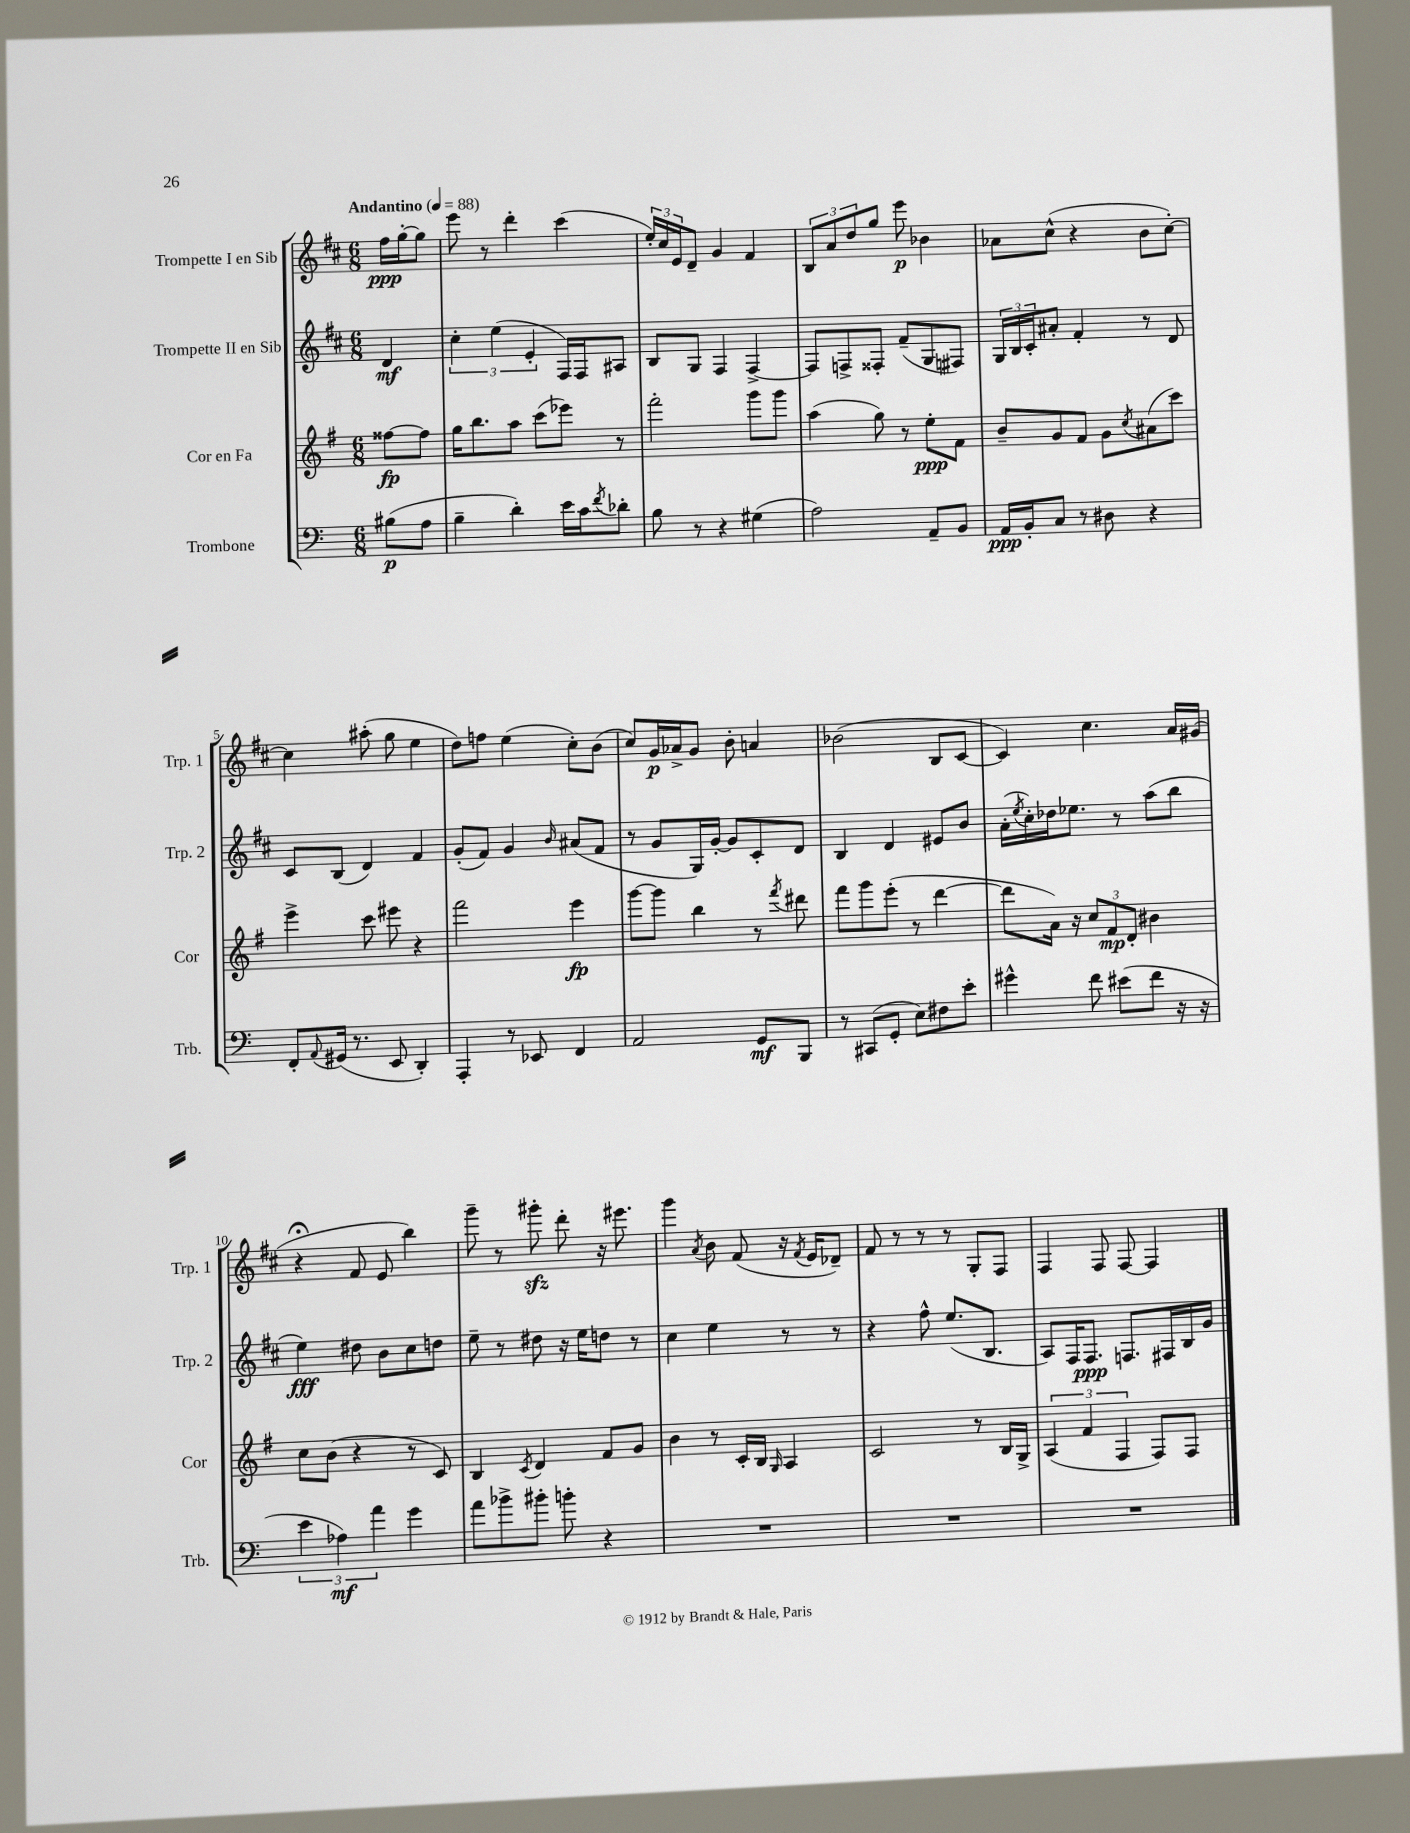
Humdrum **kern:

**kern	**kern	**kern	**kern
*staff4	*staff3	*staff2	*staff1
*clefF4	*clefG2	*clefG2	*clefG2
*k[]	*k[f#]	*k[f#c#]	*k[f#c#]
*M6/8	*M6/8	*M6/8	*M6/8
*MM88	*MM88	*MM88	*MM88
(8B#	[8ff##	4d	16ff#
.	.	.	[16gg'
8A	8ff##]	.	8gg]
=	=	=	=
4B~	16gg	6cc#'	8eee
.	8.bb	.	.
.	.	.	8r
.	.	(6ee	.
4d')	8aa	.	4ddd'
.	.	6e'	.
.	(8ccc	.	.
16e	8eee-)	16F#)	(4ccc#
16c	.	16F#	.
8qf	.	.	.
8d-'	8r	8A#	.
=	=	=	=
8B	2fff#'	8B	24ee')
.	.	.	24cc#
.	.	.	24e
8r	.	8G	8d~
4r	.	4F#	4g
(4G#	8ggg	[4F#^	4f#
.	8ggg	.	.
=	=	=	=
2A)	(4aa	8F#]	12B
.	.	.	12a
.	.	8F^	.
.	.	.	12dd
.	8gg)	8F##'	8gg
.	8r	(8f#~	8eee
8AA~	8ee'	8G	4b-
8BB	8f#	8F#)	.
=	=	=	=
16AA	8b~	24G	8a-
.	.	24B	.
16BB'	.	.	.
.	.	24c#'	.
8C	8g	8a#'	(8cc#^^
8r	8f#	4f#'	4r
8D#	8g	.	.
.	8qcc	.	.
4r	(8a#	8r	8b
.	8ccc)	8d	[8cc#')
=	=	=	=
8FF'	4eee^	8c#	4cc#]
8qqAA	.	.	.
(16GG#	.	(8B	.
8.r	.	.	.
.	8ccc	4d)	(8aa#'
8EE	8eee#	.	8gg
4DD')	4r	4f#	4ee
=	=	=	=
4AAA'	2fff#	(8g'	8dd)
.	.	8f#)	8ff
8r	.	4g	(4ee
8EE-	.	.	.
.	.	16qqb	.
4FF	4eee	(8a#	8cc#')
.	.	8f#	(8b
=	=	=	=
2AA	[8ggg	8r	8cc#)
.	8ggg]	8g	16g
.	.	.	16a-^
.	4bb	16G)	8g
.	.	[16g'	.
.	.	8g]	8b'
8GG	8r	8c#'	4a
.	8qfff#	.	.
8BBB	8ddd#	8d	.
=	=	=	=
8r	8fff#	4B	(2b-
(8CC#	8ggg	.	.
8GG'	(8eee'	4d	.
8E)	8r	.	.
8F#	[4ddd	8e#	8B
8e'	.	8b	[8c#
=	=	=	=
4g#^^	8ddd]	(16a'	4c#])
.	.	8qee	.
.	.	16cc#')	.
.	16a)	16dd-	.
.	16r	8.ee-	.
8f	12cc	.	4.cc#
.	12f#	.	.
(8e#	.	8r	.
.	12d'	.	.
8f	4b#	(8aa	.
16r	.	8bb	16a
16r	.	.	(16g#
=	=	=	=
6e	8cc	4ee)	4r;
.	(8b	.	.
6A-)	.	.	.
.	4r	8dd#	8f#
6a	.	.	.
.	.	8b	8e
4g	8r	8cc#	4bb)
.	8c)	8dd	.
=	=	=	=
8a	4B	8ee~	8ggg~
8b-^	.	8r	8r
.	8qc	.	.
8b#'	4d	8dd#	8ggg#'
8b'	.	16r	8ddd'
.	.	16ee	.
4r	8f#	8dd	16r
.	.	.	8.eee#
.	8g	8r	.
=	=	=	=
2.r	4b	4cc#	4ggg
.	.	.	8qa
.	8r	4ee	8b
.	16c'	.	(8f#
.	16B	.	.
.	16qqG	.	.
.	4A	8r	16r
.	.	.	8qf#
.	.	.	16e
.	.	8r	8d-~)
=	=	=	=
2.r	2c	4r	8f#
.	.	.	8r
.	.	8ff#^^	8r
.	.	(8.ee	8r
.	8r	.	8G'
.	.	8.B	.
.	16B	.	8F#
.	16G^	.	.
=	=	=	=
2.r	(6A	8A)	4F#
.	.	16F#	.
.	6f#	.	.
.	.	8.F#	.
.	.	.	8F#
.	6F#	.	.
.	.	8.F	[8F#
.	8F#)	.	4F#]
.	.	16F#	.
.	8F#	16B	.
.	.	16g	.
==	==	==	==
*-	*-	*-	*-
